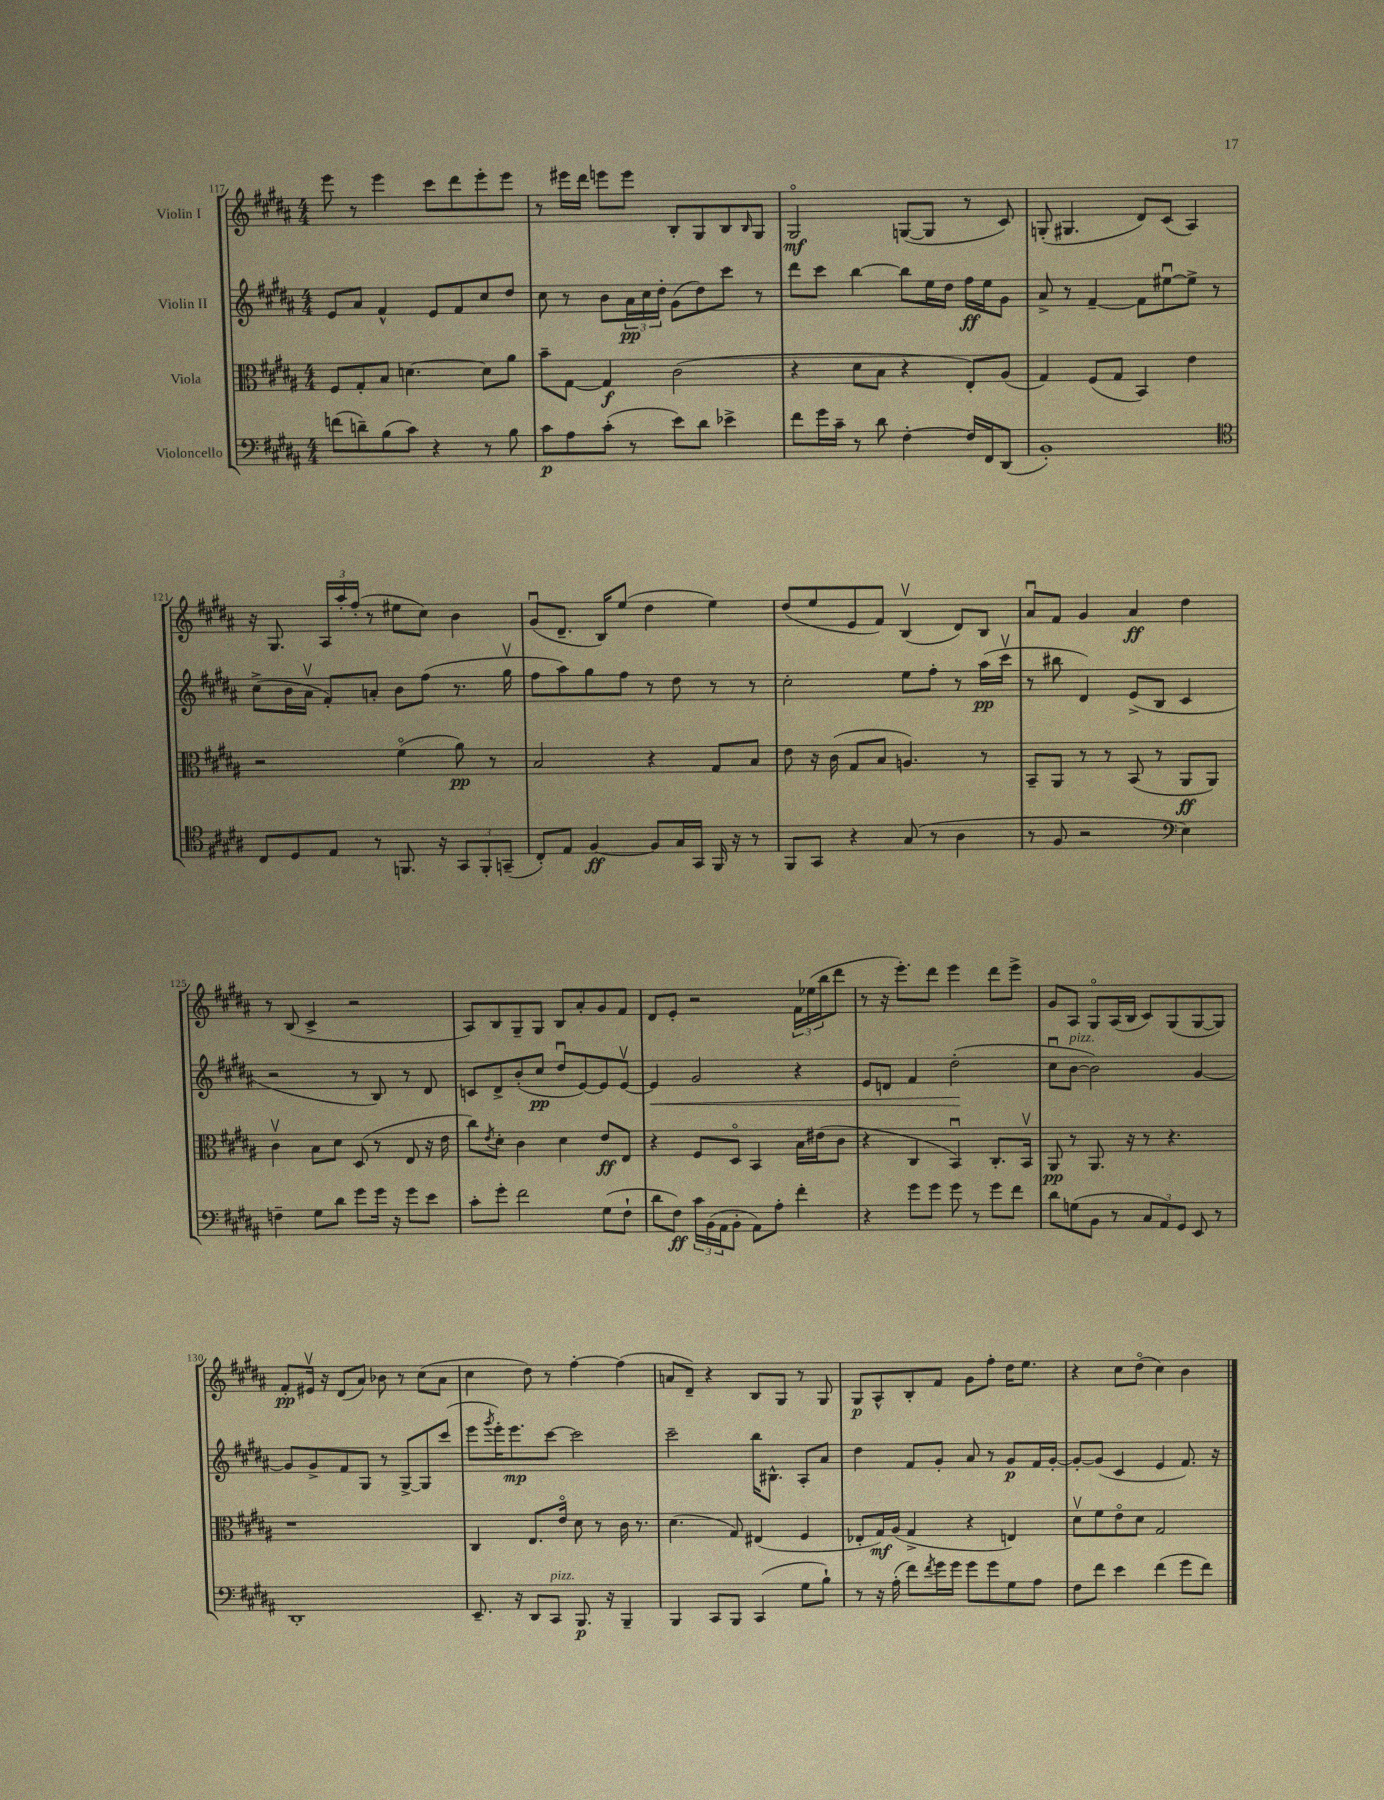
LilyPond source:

<<
\new StaffGroup <<
\new Staff = "s0" \with { instrumentName = "Violin I" } {
    \clef treble \key b \major \numericTimeSignature \time 4/4
    e'''8 r8 e'''4 cis'''8 dis'''8 e'''8-. e'''8 |
    r8 eis'''16 dis'''16 e'''8 e'''8 b8-. gis8 b8 \grace { b16 } gis8 |
    gis2\flageolet\mf g8~( g8 r8 cis'8) |
    g8-.( gis4. dis'8) cis'8( ais4) |
    r16 gis8. \tuplet 3/2 { ais16 ais''16-. fis''16-.( } r8 eis''8 cis''8) b'4 |
    gis'8\downbow( dis'8.-- b16) e''8( dis''4 e''4) |
    dis''8( e''8 e'8 fis'8) b4\upbow( dis'8) b8 |
    ais'8\downbow fis'8 gis'4 ais'4\ff dis''4 |
    r8 b8( cis'4-> r2 |
    ais8) b8 gis8-- gis8 b8 ais'8-. gis'8 fis'8 |
    dis'8 e'8-. r2 \tuplet 3/2 { fis'16 ees''16( b''16 } dis'''8 |
    r8 r16 e'''8.-.) dis'''8 e'''4 dis'''8 e'''8-> |
    gis'8 ais8 gis8\flageolet ais16( b16 cis'8) gis8( gis8~ gis8) |
    fis'8-.\pp eis'16\upbow r16 dis'8( ais'8) bes'8 r8 cis''8( ais'8 |
    cis''4 dis''8) r8 fis''4~-. fis''4( |
    a'8 dis'8--) r4 b8 gis8 r8 gis8 |
    gis8\p ais8-^ b8-. fis'8 gis'8 fis''8-. dis''16 e''8. |
    r4 cis''8 dis''8\flageolet( cis''4) b'4 \bar "|." |
}
\new Staff = "s1" \with { instrumentName = "Violin II" } {
    \clef treble \key b \major \numericTimeSignature \time 4/4
    e'8 ais'8 fis'4-^ e'8 fis'8 cis''8 dis''8 |
    cis''8 r8 b'8 \tuplet 3/2 { ais'16\pp cis''16 dis''16-. } gis'8( dis''8) cis'''8 r8 |
    dis'''8 cis'''8 b''4~ b''8 e''16 dis''16 fis''16\ff e''16 gis'8 |
    ais'8-> r8 fis'4~-- fis'8 eis''8~\downbow eis''8-> r8 |
    cis''8->( b'16 ais'16\upbow fis'8-.) a'8-. b'8 fis''8( r8. gis''16\upbow |
    fis''8 ais''8) gis''8 fis''8 r8 dis''8 r8 r8 |
    cis''2-. e''8 fis''8-. r8 ais''16\pp( cis'''16\upbow |
    r8 bis''8 dis'4) e'8->( b8 cis'4 |
    r2 r8 b8) r8 dis'8 |
    c'8 dis'8-> b'8-.( cis''8\pp dis''8\downbow e'8~) e'8 e'8~\upbow |
    e'4\< gis'2 r4 |
    e'8 d'8 fis'4 dis''2-.\!( |
    cis''8\downbow b'8~^\markup { \italic "pizz." } b'2) gis'4~ |
    gis'8 gis'8-> fis'8 gis8 r8 gis8~-> gis8 cis'''8( |
    e'''8 \acciaccatura { gis'''8 } e'''16-.) e'''8.\mp cis'''8~ cis'''2 |
    cis'''2-- b''16 bis8.-^ ais8-. ais'8 |
    dis''4 fis'8 gis'8-. ais'8 r8 gis'8\p fis'16 gis'16~-. |
    gis'8~-. gis'8( cis'4 e'4 fis'8.) r16 \bar "|." |
}
\new Staff = "s2" \with { instrumentName = "Viola" } {
    \clef alto \key b \major \numericTimeSignature \time 4/4
    fis8 gis8-. b8 d'4.~ d'8 ais'8 |
    b'8-- gis8~ gis4\f cis'2( |
    r4 dis'8 b8 r4 e8-.) ais8( |
    gis4) fis8( gis8 b,4) e'4 |
    r2 fis'4\flageolet( ais'8\pp) r8 |
    b2 r4 gis8 b8 |
    e'8 r16 cis'16( gis8 b8 a4.) r8 |
    b,8-- ais,8 r8 r8 b,8( r8 ais,8\ff ais,8) |
    cis'4\upbow b8 dis'8 dis8( r8 e8 r16 e'16 |
    cis''8) \acciaccatura { e'8 } dis'8-. cis'4 dis'4 e'8\ff e8 |
    r4 fis8 dis8\flageolet b,4 b16 eis'16( cis'8 |
    r4 cis4 b,4\downbow) cis8.-. b,16\upbow |
    ais,8\pp r8 ais,8. r16 r8 r4. |
    r1 |
    cis4 e8. e'16\flageolet dis'8 r8 cis'16 r8. |
    dis'4.( gis8) eis4( fis4 |
    ees8-. gis16\mf) ais16( gis4-> r4 e4) |
    dis'8\upbow fis'8 e'8\flageolet dis'8 gis2 \bar "|." |
}
\new Staff = "s3" \with { instrumentName = "Violoncello" } {
    \clef bass \key b \major \numericTimeSignature \time 4/4
    f'8( d'8--) b8( cis'8) r4 r8 b8 |
    cis'8\p ais8 cis'8-.( r8 e'8) dis'8 ees'4-> |
    fis'8 gis'16 cis'16-- r8 dis'8 fis4~-. fis16 fis,16 dis,8( |
    b,1-.) |
    \clef tenor cis8 dis8 e8 r8 f,8. r16 \tuplet 3/2 { gis,8 f,8-. g,8--( } |
    cis8-.) e8 fis4~\ff fis8 gis16 gis,16 fis,16 r16 r8 |
    fis,8 gis,8 r4 gis8( r8 ais4 |
    r8 fis8 r2 \clef bass e4) |
    f4-- gis8 dis'8 gis'8 gis'16 r16 gis'8 e'8 |
    cis'8-. gis'8-. fis'2 gis8( fis8-! |
    dis'8 fis8\ff) \tuplet 3/2 { cis'16 b,16( ais,16 } b,8-. ais,8) ais8-. fis'4-. |
    r4 gis'8 gis'8 gis'8 r8 gis'8 fis'8 |
    dis'8 g8( b,8 r8 \tuplet 3/2 { cis8 ais,8) gis,8 } e,8 r8 |
    dis,1-. |
    e,8.-- r16 dis,8 cis,8^\markup { \italic "pizz." } b,,8.\p r16 b,,4-- |
    b,,4 cis,8 b,,8 cis,4( gis8 b8-!) |
    r8 r16 ais16-.( fis'8) \acciaccatura { fis'8 } gis'16 gis'16 gis'8 gis'8 gis8 ais8 |
    fis8 fis'8 e'4 fis'4( gis'8 fis'8) \bar "|." |
}
>>
>>
\layout { \context { \Score currentBarNumber = #117 } }
